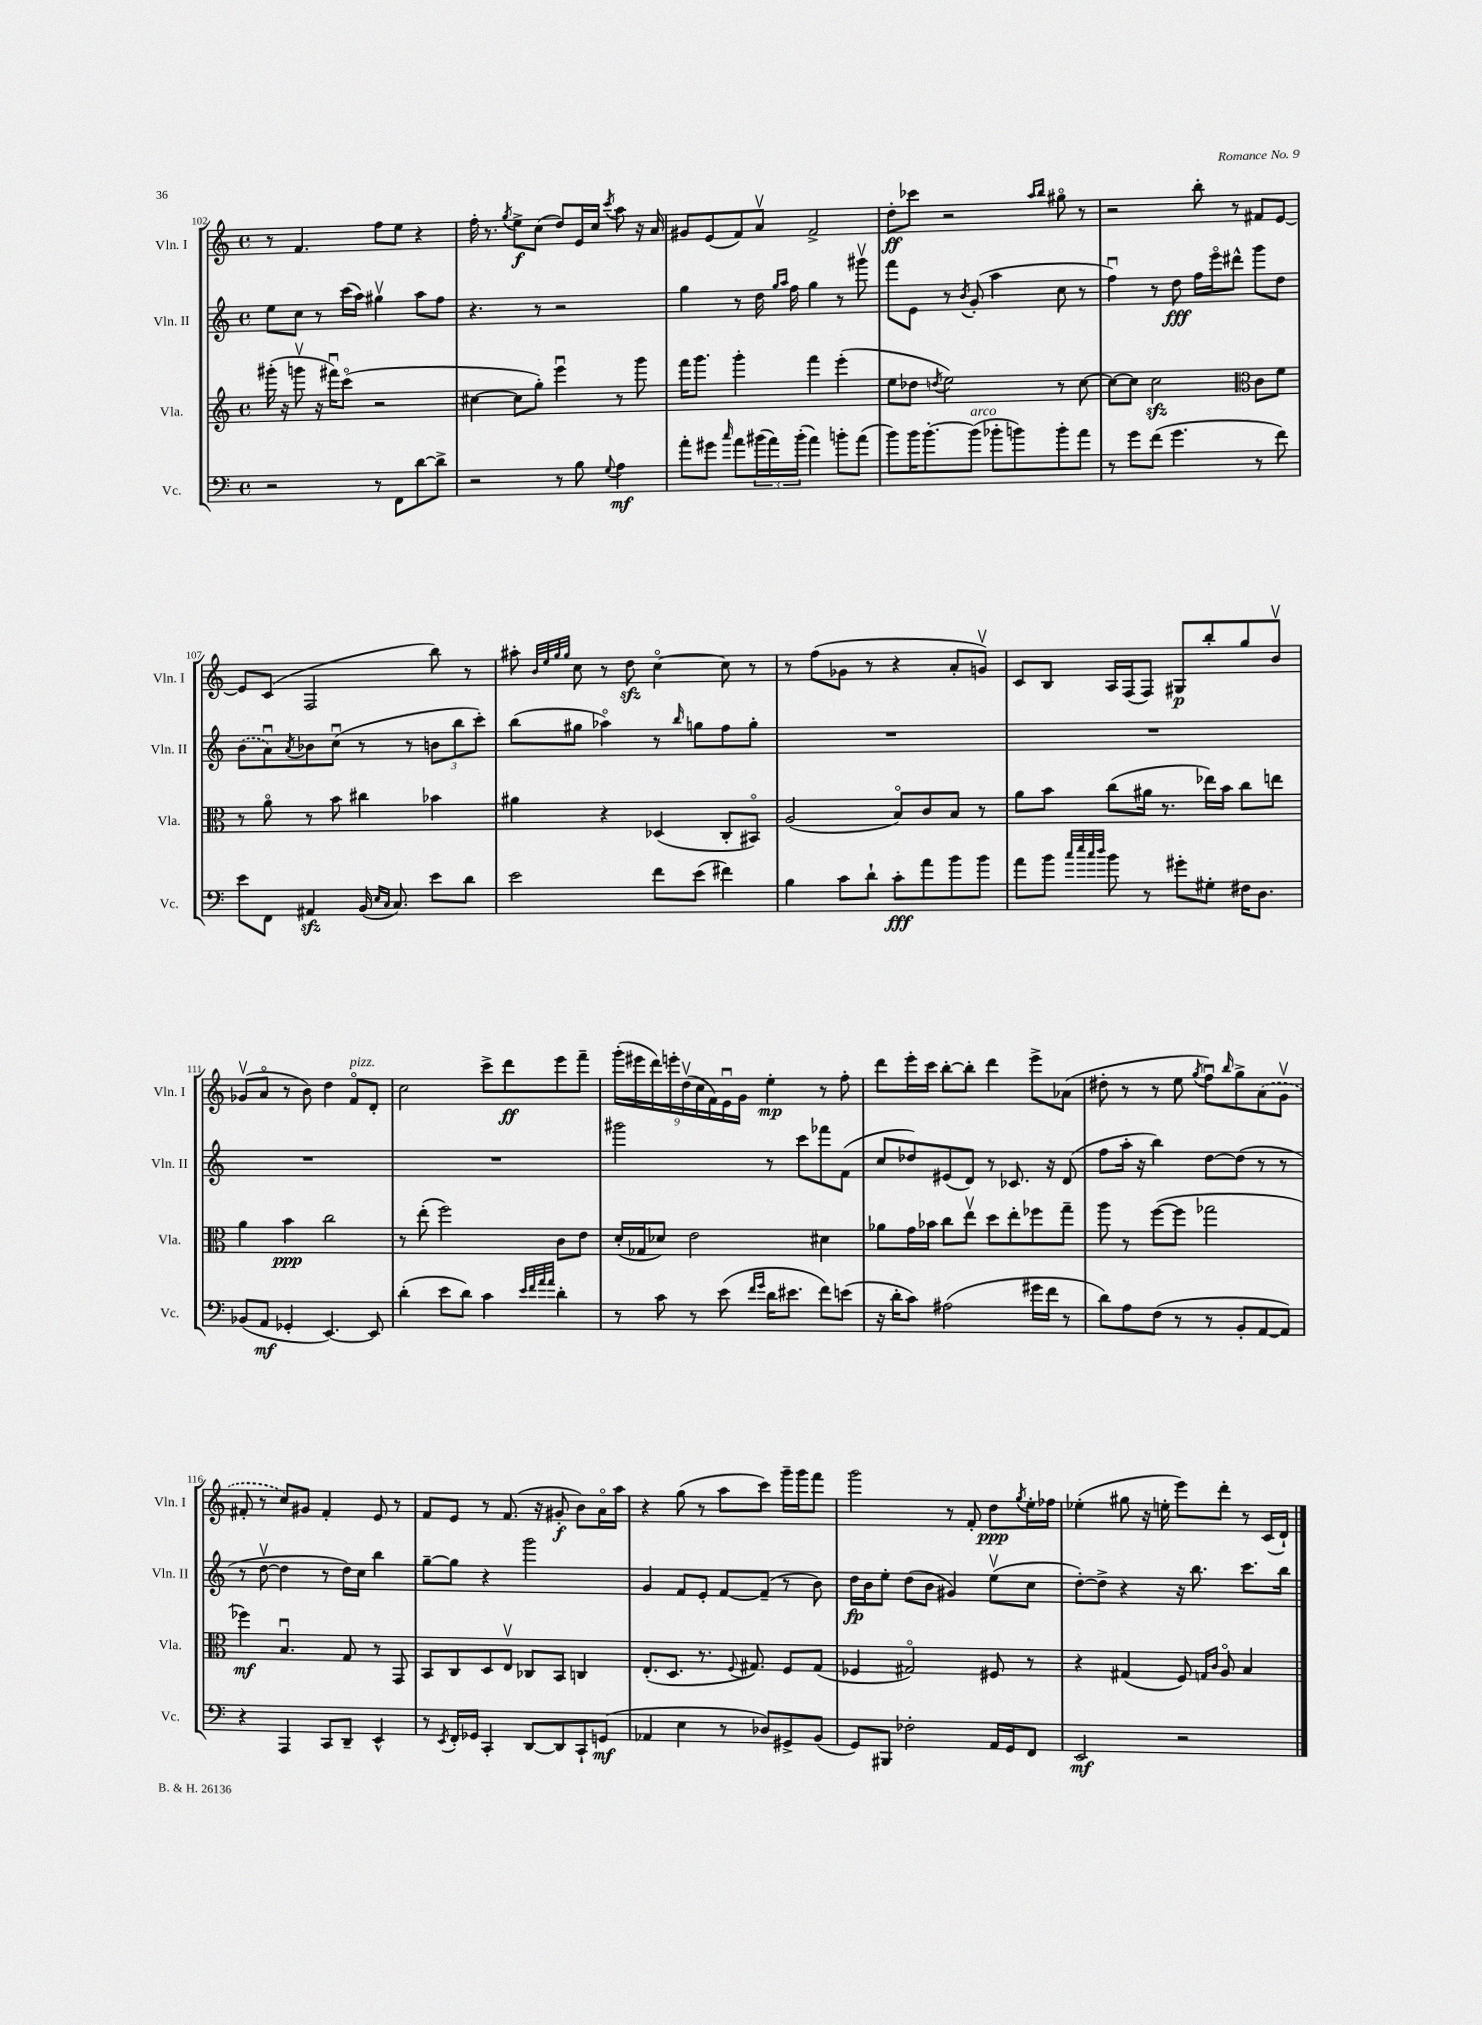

**kern	**dynam	**kern	**dynam	**kern	**dynam	**kern	**dynam
*part4	*part4	*part3	*part3	*part2	*part2	*part1	*part1
*staff4	*staff4	*staff3	*staff3	*staff2	*staff2	*staff1	*staff1
*I"Vc.	*	*I"Vla.	*	*I"Vln. II	*	*I"Vln. I	*
*I'Vc.	*	*I'Vla.	*	*I'Vln. II	*	*I'Vln. I	*
*clefF4	*	*clefG2	*	*clefG2	*	*clefG2	*
*k[]	*	*k[]	*	*k[]	*	*k[]	*
*M4/4	*	*M4/4	*	*M4/4	*	*M4/4	*
*met(c)	*	*met(c)	*	*met(c)	*	*met(c)	*
=102	=102	=102	=102	=102	=102	=102	=102
2r	.	(16ggg#X'\	.	8ee\L	.	8r	.
.	.	16r	.	.	.	.	.
.	.	8gggnv\	.	8cc\J	.	4.f/	.
.	.	16r	.	8r	.	.	.
.	.	16fff#Xu\KL)	.	.	.	.	.
.	.	(8ccc\J	.	(16ccc\LL	.	.	.
.	.	.	.	16aa\JJ)	.	.	.
8r	.	2r	.	4gg#Xv\	.	8ff\L	.
8FF\L	.	.	.	.	.	8ee\J	.
[8d\	.	.	.	8aa\L	.	4r	.
8d^\J]	.	.	.	8ff\J	.	.	.
=103	=103	=103	=103	=103	=103	=103	=103
2r	.	[4cc#X\	.	4.r	.	16ff'\	.
.	.	.	.	.	.	8.r	.
.	.	.	.	.	.	8qgg/	.
.	.	8cc#\L]	.	.	.	8ee^\L	f
.	.	8gg'\J)	.	8r	.	(8cc\J	.
8r	.	4eeeu\	.	2r	.	8dd/L)	.
8B\	.	.	.	.	.	16e/L	.
.	.	.	.	.	.	16cc/JJ	.
8qqG/	.	.	.	.	.	8qccc/	.
4A\	mf	8r	.	.	.	8aa\	.
.	.	8ggg\	.	.	.	16r	.
.	.	.	.	.	.	16a/	.
=104	=104	=104	=104	=104	=104	=104	=104
8a'\L	.	16fff\KL	.	4gg\	.	8g#X/L	.
.	.	8.ggg\J	.	.	.	.	.
8g#X\J	.	.	.	.	.	(8e/	.
16qqcc/	.	.	.	.	.	.	.
8a\L	.	4ggg'\	.	8r	.	8f/)	.
(24b#X\L	.	.	.	16dd\	.	8av/J	.
24a\)	.	.	.	.	.	.	.
.	.	.	.	16qqgg/LL	.	.	.
.	.	.	.	16qqaa/JJ	.	.	.
.	.	.	.	16ff\	.	.	.
(24b#'\JJ	.	.	.	.	.	.	.
4a\)	.	4fff\	.	4gg\	.	2f^/	.
8bn'\L	.	(4eee'\	.	8r	.	.	.
(8a\J	.	.	.	8ggg#Xv\	.	.	.
=105	=105	=105	=105	=105	=105	=105	=105
8b\L)	.	8ee\L	.	8fff\L	.	8dd'\L	ff
16b\K	.	8dd-X\J	.	8e\J	.	8ccc-X\J	.
[8.b'\	.	.	.	.	.	.	.
.	.	8qddn/	.	.	.	.	.
.	.	2ee\)	.	8r	.	2r	.
.	.	.	.	8qb/	.	.	.
!LO:TX:a:i:t=arco	!	!	!	!	!	!	!
(8b\J]	.	.	.	(8g'/	.	.	.
8b-X'\L	.	.	.	4aa\	.	.	.
8bn\)	.	.	.	.	.	.	.
.	.	.	.	.	.	16qqaa/LL	.
.	.	.	.	.	.	16qqbb/JJ	.
8b'\	.	8r	.	8cc\	.	8gg#X\	.
8a\J	.	[8cc\	.	8r	.	8r	.
=106	=106	=106	=106	=106	=106	=106	=106
8r	.	8cc\L_	.	4ffu\)	.	2r	.
8g\L	.	8cc\J]	.	.	.	.	.
(8f\J	.	2cczz\	.	8r	.	.	.
4.g\	.	.	.	8dd\	fff	.	.
.	.	.	.	16ff\LL	.	8bb'\	.
.	.	.	.	16eee\J	.	.	.
.	.	.	.	8ddd#X^^\J	.	8r	.
*	*	*clefC3	*	*	*	*	*
8r	.	8c\L	.	8ggg\L	.	8f#X/L	.
8f\)	.	8f\J	.	8dd\J	.	[8e/J	.
!!LO:LB:g=z
=107	=107	=107	=107	=107	=107	=107	=107
8e\L	.	8r	.	(8b\L	.	8e/L]	.
8FF\J	.	8a\	.	8au\)	.	(8c/J	.
.	.	.	.	8qa/	.	.	.
4AA#Xzz/	.	8r	.	8b-X\	.	2F/	.
.	.	8b\	.	(8ccu\J	.	.	.
(16BB/	.	4cc#X\	.	8r	.	.	.
16qqE/LL	.	.	.	.	.	.	.
16qqC/JJ	.	.	.	.	.	.	.
8.C/)	.	.	.	.	.	.	.
.	.	.	.	8r	.	.	.
8e\L	.	4b-X\	.	12bn\L	.	8bb\)	.
.	.	.	.	12bb\	.	.	.
8d\J	.	.	.	.	.	8r	.
.	.	.	.	12ccc'\J)	.	.	.
=108	=108	=108	=108	=108	=108	=108	=108
2e\	.	4a#X\	.	(8bb\L	.	8aa#X'\	.
.	.	.	.	.	.	32qqb/LLL	.
.	.	.	.	.	.	32qqee/	.
.	.	.	.	.	.	32qqgg/	.
.	.	.	.	.	.	32qqgg/JJJ	.
.	.	.	.	8gg#X\J	.	8cc\	.
.	.	4r	.	4aa-X\)	.	8r	.
.	.	.	.	.	.	8ddzz\	.
8f\L	.	(4D-X/	.	8r	.	[4cc\	.
.	.	.	.	16qqbb/	.	.	.
(8e\J	.	.	.	8ggn\L	.	.	.
4f#X\)	.	8C'/L	.	8ff\	.	8cc\]	.
.	.	8BB#X/J)	.	8gg'\J	.	8r	.
=109	=109	=109	=109	=109	=109	=109	=109
4B\	.	(2A/	.	1r	.	8r	.
.	.	.	.	.	.	(8ff\L	.
8c\L	.	.	.	.	.	8g-X\J	.
8d`\J	.	.	.	.	.	8r	.
8c'\L	fff	8B/L)	.	.	.	4r	.
8a\	.	8c/	.	.	.	.	.
8b\	.	8B/J	.	.	.	8a'/L	.
8b\J	.	8r	.	.	.	8gnv/J)	.
=110	=110	=110	=110	=110	=110	=110	=110
8a\L	.	8a\L	.	1r	.	8c/L	.
8b\J	.	8b\J	.	.	.	8B/J	.
32qqcc/LLL	.	.	.	.	.	.	.
32qqee/	.	.	.	.	.	.	.
32qqcc/	.	.	.	.	.	.	.
32qqdd/JJJ	.	.	.	.	.	.	.
8b\	.	(8cc\L	.	.	.	16A/LL	.
.	.	.	.	.	.	(16F/J	.
8r	.	16a#X\Jk	.	.	.	8F/J)	.
.	.	8.r	.	.	.	.	.
8g#X'\L	.	.	.	.	.	8G#X/L	p
8G#X'\J	.	16ee-X\LL)	.	.	.	8bb'/	.
.	.	16b\JJ	.	.	.	.	.
16F#X\KL	.	8cc\L	.	.	.	8gg/	.
8.D\J	.	.	.	.	.	.	.
.	.	8een\J	.	.	.	8bv/J	.
!!LO:LB:g=z
=111	=111	=111	=111	=111	=111	=111	=111
(8BB-X/L	.	4a\	.	1r	.	(8g-Xv/L	.
8AA/J	mf	.	.	.	.	8a/J	.
4GG-X'/	.	4b\	ppp	.	.	8r	.
.	.	.	.	.	.	8b\)	.
[4.EE/)	.	2cc\	.	.	.	4dd\	.
!	!	!	!	!	!	!LO:TX:a:i:t=pizz.	!
.	.	.	.	.	.	8f/L	.
8EE/]	.	.	.	.	.	8d'/J	.
=112	=112	=112	=112	=112	=112	=112	=112
(4d'\	.	8r	.	1r	.	2cc\	.
.	.	(8ee'\	.	.	.	.	.
8e\L	.	2ff\)	.	.	.	.	.
8d\J)	.	.	.	.	.	.	.
4c\	.	.	.	.	.	8ccc^\L	.
.	.	.	.	.	.	8ddd\	ff
32qqe/LLL	.	.	.	.	.	.	.
32qqf/	.	.	.	.	.	.	.
32qqa/	.	.	.	.	.	.	.
32qqa/JJJ	.	.	.	.	.	.	.
4d'\	.	8c\L	.	.	.	8eee\	.
.	.	8e\J	.	.	.	8fff~\J	.
=113	=113	=113	=113	=113	=113	=113	=113
8r	.	(16d'/LL	.	2ggg#X\	.	(18ggg'\LL	.
.	.	.	.	.	.	18eee#X\	.
.	.	16G-X/J	.	.	.	.	.
.	.	.	.	.	.	18ddd\)	.
8c\	.	8d-X/J)	.	.	.	.	.
.	.	.	.	.	.	18eeen'\	.
.	.	.	.	.	.	(18ddv\	.
8r	.	2e\	.	.	.	.	.
.	.	.	.	.	.	18cc\	.
.	.	.	.	.	.	18f\)	.
(8e\	.	.	.	.	.	.	.
.	.	.	.	.	.	18eu\	.
.	.	.	.	.	.	18g\JJ	.
16qqf/LL	.	.	.	.	.	.	.
16qqg/JJ	.	.	.	.	.	.	.
16d\KL	.	.	.	8r	.	4ee'\	mp
8.e#X\J	.	.	.	.	.	.	.
.	.	.	.	8ccc\L	.	.	.
8f\L)	.	4d#X\	.	8fff-X\	.	8r	.
(8en\J	.	.	.	(8f\J	.	8ff'\	.
=114	=114	=114	=114	=114	=114	=114	=114
16r	.	8a-X\L	.	8cc/L	.	8ddd\L	.
16d'\KL	.	.	.	.	.	.	.
8c\J)	.	16g\L	.	8dd-X/)	.	16eee'\L	.
.	.	16b-X\JJ	.	.	.	16ccc\JJ	.
(2A#X\	.	8cc\L	.	(8e#X/	.	[8bb'\L	.
.	.	8eev\J	.	8d/J)	.	8bb'\J]	.
.	.	8dd\L	.	8r	.	4ddd\	.
.	.	8ee'\	.	8.c-X/	.	.	.
16g#X\LL	.	8ff-X\	.	.	.	8eee^\L	.
16f\JJ	.	.	.	16r	.	.	.
8r	.	8gg~\J	.	(8d/	.	(8a-X\J	.
=115	=115	=115	=115	=115	=115	=115	=115
8d\L)	.	8aa\	.	8ff\L	.	8dd#X'\	.
8A\	.	8r	.	16aa'\Jk	.	8r	.
.	.	.	.	16r	.	.	.
(8F\J	.	([8ff\L	.	4bb\)	.	8r	.
8r	.	8ff\J]	.	.	.	8ee\	.
.	.	.	.	.	.	8qgg/	.
8r	.	2gg-X\	.	[8dd\L	.	8ffu\L)	.
.	.	.	.	.	.	16qqbb/	.
8BB'/L	.	.	.	(8dd\J]	.	8gg^\	.
[8AA/	.	.	.	8r	.	(8a\	.
8AA/J])	.	.	.	8r	.	8gv\J	.
!!LO:LB:g=z
=116	=116	=116	=116	=116	=116	=116	=116
4r	.	4ff-X\)	mf	8r	.	8f#X'/	.
.	.	.	.	[8ddv\	.	8r	.
4AAA/	.	4.Bu/	.	4dd\]	.	8cc/L)	.
.	.	.	.	.	.	8g#X/J	.
8CC/L	.	.	.	8r	.	4f#'/	.
8DD~/J	.	8G/	.	16dd\LL)	.	.	.
.	.	.	.	16cc\JJ	.	.	.
4EE^^/	.	8r	.	4bb\	.	8e/	.
.	.	8GG/	.	.	.	8r	.
=117	=117	=117	=117	=117	=117	=117	=117
8r	.	8BB/L	.	[8gg~\L	.	8f/L	.
8qEE/	.	.	.	.	.	.	.
16FF'/LL	.	8C/	.	8gg\J]	.	8e/J	.
16GG-X/JJ	.	.	.	.	.	.	.
4CC'/	.	8D/	.	4r	.	8r	.
.	.	8Ev/J	.	.	.	(8.f/	.
[8DD/L	.	8C-X/L	.	2ggg\	.	.	.
.	.	.	.	.	.	16r	.
8DD/]	.	8BB/J	.	.	.	8g#X'/	f
8CC`/	.	4Cn/	.	.	.	8b\L)	.
(8GGn/J	mf	.	.	.	.	16a\L	.
.	.	.	.	.	.	16aa\JJ	.
=118	=118	=118	=118	=118	=118	=118	=118
4AA-X/	.	(8.E'/L	.	4g/	.	4r	.
.	.	8.D/J	.	.	.	.	.
4E\	.	.	.	8f/L	.	(8gg\	.
.	.	8.r	.	8e'/J	.	8r	.
8r	.	.	.	[8f/L	.	8aa\L	.
.	.	8qqF/	.	.	.	.	.
.	.	8.G#X/)	.	.	.	.	.
8D-X/L)	.	.	.	(8f~/J]	.	8ccc\J)	.
8GG#X^/	.	8F/L	.	8r	.	16ggg~\LL	.
.	.	.	.	.	.	16ggg\J	.
(8BB/J	.	(8G#/J	.	8b\)	.	8fff\J	.
=119	=119	=119	=119	=119	=119	=119	=119
8GG/L)	.	4F-X/	.	16dd\LL	fp	2ggg\	.
.	.	.	.	16b\J	.	.	.
8BBB#X/J	.	.	.	8ee'\J	.	.	.
2F-X'\	.	2G#X/)	.	(8dd\L	.	.	.
.	.	.	.	8b\J	.	.	.
.	.	.	.	4g#X/)	.	8r	.
.	.	.	.	.	.	8f'/	.
16AA/LL	.	8F#X/	.	(8eev\L	.	8dd\L	ppp
16GG/J	.	.	.	.	.	.	.
.	.	.	.	.	.	8qgg/	.
8FF/J	.	8r	.	8cc\J	.	16ee'\L	.
.	.	.	.	.	.	16ff-X\JJ	.
=120	=120	=120	=120	=120	=120	=120	=120
2EE/	mf	4r	.	[8dd'\L)	.	(4ee-X'\	.
.	.	.	.	8dd^\J]	.	.	.
.	.	(4G#X/	.	4r	.	8gg#X\	.
.	.	.	.	.	.	16r	.
.	.	.	.	.	.	16een'\	.
2r	.	8F/)	.	16r	.	8eee\L)	.
.	.	.	.	8.bb\	.	.	.
.	.	16qqGn/LL	.	.	.	.	.
.	.	16qqc/JJ	.	.	.	.	.
.	.	8A/	.	.	.	8ddd'\J	.
.	.	4B/	.	8.ccc\L	.	8r	.
.	.	.	.	.	.	(16c/LL	.
.	.	.	.	16bb\Jk	.	16d`/JJ)	.
==	==	==	==	==	==	==	==
*-	*-	*-	*-	*-	*-	*-	*-
